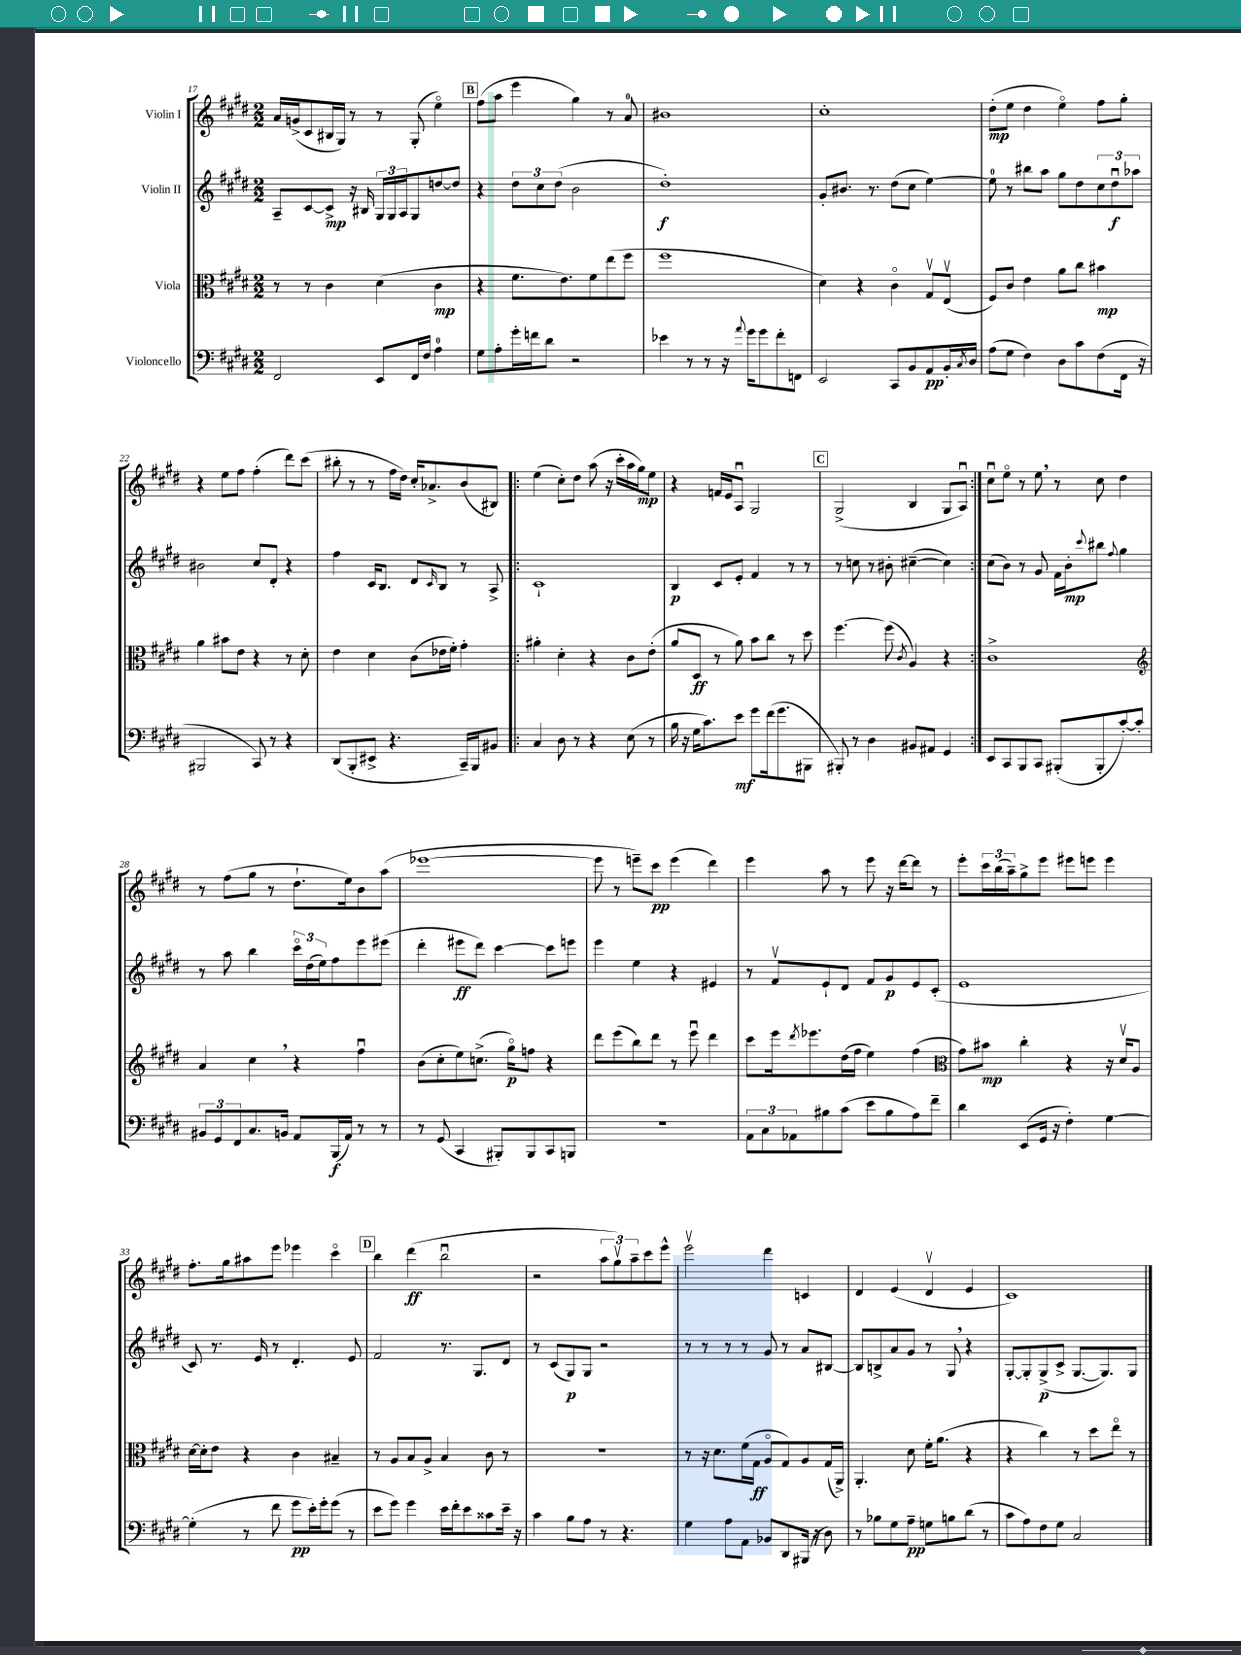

**kern	**dynam	**kern	**dynam	**kern	**dynam	**kern	**dynam
*part4	*part4	*part3	*part3	*part2	*part2	*part1	*part1
*staff4	*staff4	*staff3	*staff3	*staff2	*staff2	*staff1	*staff1
*I"Violoncello	*	*I"Viola	*	*I"Violin II	*	*I"Violin I	*
*clefF4	*	*clefC3	*	*clefG2	*	*clefG2	*
*k[f#c#g#d#]	*	*k[f#c#g#d#]	*	*k[f#c#g#d#]	*	*k[f#c#g#d#]	*
*M2/2	*	*M2/2	*	*M2/2	*	*M2/2	*
=17	=17	=17	=17	=17	=17	=17	=17
2FF#/	.	8r	.	8A~/L	.	16a/LL	.
.	.	.	.	.	.	(16gn^/J	.
.	.	8r	.	[8c#/	.	8c#/	.
.	.	4c#\	.	8c#^/J]	mp	16B#X/L	.
.	.	.	.	.	.	16G#/JJ)	.
.	.	.	.	16r	.	8r	.
.	.	.	.	16B#X/	.	.	.
8EE/L	.	(4d#\	.	24G#/LL	.	8r	.
.	.	.	.	24G#/	.	.	.
.	.	.	.	24A/J	.	.	.
16FF#/L	.	.	.	8G#/	.	(8G#'/	.
16F#/JJ	.	.	.	.	.	.	.
4A\	.	4c#\	mp	[8ddn/	.	4ee\)	.
.	.	.	.	8dd/J]	.	.	.
!!LO:REH:place=s1:t=B
=18	=18	=18	=18	=18	=18	=18	=18
8G#\L	.	4r	.	4r	.	(8ff#\L	.
8A'\	.	.	.	.	.	8aa\J	.
16g#'\L	.	8.f#\L	.	12dd#\L	.	4eee\	.
16fn\J	.	.	.	.	.	.	.
.	.	.	.	12cc#\	.	.	.
8d#\J	.	.	.	.	.	.	.
.	.	.	.	(12dd#\J	.	.	.
.	.	8.e\)	.	.	.	.	.
2r	.	.	.	2b\	.	4gg#\)	.
.	.	8f#\	.	.	.	.	.
.	.	(8ee\	.	.	.	8r	.
.	.	8ff#\J	.	.	.	8a/	.
=19	=19	=19	=19	=19	=19	=19	=19
4e-X\	.	1ff#	.	1dd#')	f	1b#X	.
8r	.	.	.	.	.	.	.
8r	.	.	.	.	.	.	.
16r	.	.	.	.	.	.	.
8qqa/	.	.	.	.	.	.	.
16g#\KL	.	.	.	.	.	.	.
8g#\	.	.	.	.	.	.	.
8f#'\	.	.	.	.	.	.	.
8FFn\J	.	.	.	.	.	.	.
=20	=20	=20	=20	=20	=20	=20	=20
2EE/	.	4d#\)	.	8g#'/L	.	1cc#'	.
.	.	.	.	8.b#X/J	.	.	.
.	.	4r	.	.	.	.	.
.	.	.	.	8.r	.	.	.
8CC#/L	.	4c#\	.	(8dd#\L	.	.	.
8BB/	.	.	.	8cc#\J	.	.	.
8AA/	pp	8G#v/L	.	[4ee\)	.	.	.
16BB'/L	.	(8Ev/J	.	.	.	.	.
8qC#/	.	.	.	.	.	.	.
16D#/JJ	.	.	.	.	.	.	.
=21	=21	=21	=21	=21	=21	=21	=21
(8A\L	.	8F#/L)	.	8ee\]	.	(8dd#'\L	mp
8G#\J	.	8c#/J	.	8r	.	8ee\J	.
4F#\)	.	4e\	.	8bb#X\L	.	4dd#\	.
.	.	.	.	8aa\J	.	.	.
8D#\L	.	8a\L	.	8gg#\L	.	4ee\)	.
8c#\	.	8cc#\J	.	8dd#\	.	.	.
(8F#\	.	4b#X\	mp	12cc#\	.	8ff#\L	.
.	.	.	.	12dd#u\	f	.	.
16FF#\Jk	.	.	.	.	.	8gg#'\J	.
.	.	.	.	12aa-X\J	.	.	.
16r	.	.	.	.	.	.	.
!!LO:LB:g=z
=22	=22	=22	=22	=22	=22	=22	=22
2BBB#X/	.	4a\	.	2b#X\	.	4r	.
.	.	8b#X\L	.	.	.	8ee\L	.
.	.	8e\J	.	.	.	8ff#\J	.
8CC#/)	.	4r	.	8cc#/L	.	(4ff#'\	.
8r	.	.	.	8d#'/J	.	.	.
4r	.	8r	.	4r	.	8ddd#\L)	.
.	.	8d#'\	.	.	.	(8ccc#\J	.
=23	=23	=23	=23	=23	=23	=23	=23
(8DD#/L	.	4e\	.	4ff#\	.	8bb#X'\	.
8BBB'/	.	.	.	.	.	8r	.
8EE#X^/J	.	4d#\	.	16c#/KL	.	8r	.
.	.	.	.	8.B/J	.	.	.
4.r	.	.	.	.	.	16ff#\LL	.
.	.	.	.	.	.	16dd#\JJ)	.
.	.	(8c#\L	.	8d#/L	.	16cc#'/KL	.
.	.	.	.	.	.	8.a-X^/	.
.	.	.	.	16qqc#/	.	.	.
.	.	16e-X\L	.	8B/J	.	.	.
.	.	16f#'\JJ)	.	.	.	.	.
16CC#~/LL)	.	4g#'\	.	8r	.	(8b/	.
16BBB/J	.	.	.	.	.	.	.
8BB#X/J	.	.	.	8A^/	.	8B#X/J)	.
=24!|:	=24!|:	=24!|:	=24!|:	=24!|:	=24!|:	=24!|:	=24!|:
4C#/	.	4a#X'\	.	1c#`	.	(4ee\	.
8D#\	.	4d#'\	.	.	.	8cc#'\L)	.
8r	.	.	.	.	.	8dd#\J	.
4r	.	4r	.	.	.	(8aa\	.
.	.	.	.	.	.	16r	.
.	.	.	.	.	.	16ccc#'\LL	.
(8E\	.	8c#\L	.	.	.	16aa\	.
.	.	.	.	.	.	16gg#\J)	mp
8r	.	(8e'\J	.	.	.	8ee\J	.
=25	=25	=25	=25	=25	=25	=25	=25
16B\	.	8a/L	.	4B/	p	4r	.
16r	.	.	.	.	.	.	.
16G#\KL	.	8D#/J	ff	.	.	.	.
8.c#\)	.	.	.	.	.	.	.
.	.	8r	.	8c#/L	.	16fn/LL	.
.	.	.	.	.	.	16e/J	.
8e\J	mf	8a\)	.	8e'/J	.	8Au/J	.
8g#\L	.	8b\L	.	4f#/	.	2G#/	.
(16f#\k	.	8cc#\J	.	.	.	.	.
8.g#\	.	.	.	.	.	.	.
.	.	8r	.	8r	.	.	.
8BBB#X\J	.	8dd#\	.	8r	.	.	.
!!LO:REH:place=s1:t=C
=26	=26	=26	=26	=26	=26	=26	=26
8BBB#X'/)	.	[4.ff#\	.	8r	.	(2G#^/	.
8r	.	.	.	8ccn\	.	.	.
4D#\	.	.	.	8r	.	.	.
.	.	(8ff#\]	.	8b#X'\	.	.	.
.	.	8qc#/	.	.	.	.	.
8BB#X/L	.	4A/)	.	([4cc#X~\	.	4B/	.
8AA#X/J	.	.	.	.	.	.	.
4GG#/	.	4r	.	4cc#\])	.	8G#/L	.
.	.	.	.	.	.	8Au/J)	.
=27:|!	=27:|!	=27:|!	=27:|!	=27:|!	=27:|!	=27:|!	=27:|!
8EE/L	.	1c#^	.	(8cc#\L	.	8cc#u\L	.
8CC#/	.	.	.	8b\J)	.	8ee\J	.
8BBB/	.	.	.	8r	.	8r	.
8CC#/J	.	.	.	8g#/	.	8ee,\	.
(8BBB#X'/L	.	.	.	16f#\LL	.	8r	.
.	.	.	.	16b'\J	mp	.	.
.	.	.	.	8qqccc#/	.	.	.
8BBB#'/	.	.	.	8bb#X\J	.	8cc#\	.
.	.	.	.	8qqff#/	.	.	.
[8c#'/)	.	.	.	4gg#\	.	4dd#\	.
8c#'/J]	.	.	.	.	.	.	.
!!LO:LB:g=z
=28	=28	=28	=28	=28	=28	=28	=28
*	*	*clefG2	*	*	*	*	*
12BB#X/L	.	4a/	.	8r	.	8r	.
12GG#/	.	.	.	.	.	.	.
.	.	.	.	8aa\	.	(8ff#\L	.
12FF#/	.	.	.	.	.	.	.
8.C#/	.	4cc#,\	.	4bb\	.	8gg#\J	.
.	.	.	.	.	.	8r	.
16BBn/Jk	.	.	.	.	.	.	.
8AA/L	.	4r	.	24ccc#\LL	.	8.dd#`\L	.
.	.	.	.	(24dd#\	.	.	.
.	.	.	.	24ee\J)	.	.	.
(16BBB/L	f	.	.	8ff#\	.	.	.
16AA/JJ)	.	.	.	.	.	16ee\k)	.
8r	.	4ff#u\	.	8eee\	.	8b\	.
8r	.	.	.	(8eee#X\J	.	(8aa\J	.
=29	=29	=29	=29	=29	=29	=29	=29
8r	.	(8b\L	.	4ddd#'\	.	[1eee-X	.
(8GG#/	.	8cc#'\	.	.	.	.	.
4CC#/	.	8ee\)	.	8eee#X\L	ff	.	.
.	.	(8.ccn^\J	.	8ddd#\J)	.	.	.
8BBB#X'/L)	.	.	.	[4ccc#\	.	.	.
.	.	16gg#\KL)	p	.	.	.	.
8BBB#/	.	8ffn\J	.	.	.	.	.
8CC#/	.	4r	.	8ccc#\L]	.	.	.
8BBBn/J	.	.	.	8eeen\J	.	.	.
=30	=30	=30	=30	=30	=30	=30	=30
1r	.	8ddd#\L	.	4eee\	.	8eee-\]	.
.	.	(8eee\	.	.	.	8r	.
.	.	8bb\)	.	4ee\	.	8eeen~\L)	.
.	.	8ddd#\J	.	.	.	8ccc#\J	pp
.	.	8r	.	4r	.	(4eee\	.
.	.	8eeeu\	.	.	.	.	.
.	.	4ddd#\	.	4e#X/	.	4ddd#\)	.
=31	=31	=31	=31	=31	=31	=31	=31
12AA\L	.	8ccc#\L	.	8r	.	4eee\	.
12C#\	.	.	.	.	.	.	.
.	.	16eee\k	.	8f#v/L	.	.	.
12AA-X\	.	.	.	.	.	.	.
.	.	8qddd#/	.	.	.	.	.
.	.	8.eee-X\	.	.	.	.	.
8B#X\	.	.	.	8e`/	.	8aa\	.
(8c#\J	.	(16dd#\L	.	8d#/J	.	8r	.
.	.	16ff#\JJ	.	.	.	.	.
8e\L	.	4ee\)	.	8f#/L	.	8eee\	.
8B#\	.	.	.	8g#/	p	16r	.
.	.	.	.	.	.	[16ddd#\KL	.
8A\)	.	(4ff#\	.	8e/	.	8ddd#\J]	.
8f#~\J	.	.	.	(8c#'/J	.	8r	.
=32	=32	=32	=32	=32	=32	=32	=32
*	*	*clefC3	*	*	*	*	*
4d#\	.	8g#\L)	.	1e	.	8eee'\L	.
.	.	8b#X\J	mp	.	.	24ccc#\L	.
.	.	.	.	.	.	(24bb\	.
.	.	.	.	.	.	24aa~\J)	.
(8EE/L	.	4cc#'\	.	.	.	8gg#^\	.
16GG#/Jk	.	.	.	.	.	8eee\J	.
16r	.	.	.	.	.	.	.
4F#'\)	.	4r	.	.	.	8eee#X\L	.
.	.	.	.	.	.	8eeen\J	.
[4G#\	.	16r	.	.	.	4eee\	.
.	.	16d#v/KL	.	.	.	.	.
.	.	8A/J	.	.	.	.	.
!!LO:LB:g=z
=33	=33	=33	=33	=33	=33	=33	=33
(4G#'\]	.	[16d#\LL	.	8c#/)	.	8.ff#'\L	.
.	.	16d#'\J]	.	.	.	.	.
.	.	8e\J	.	8.r	.	.	.
.	.	.	.	.	.	16gg#\k	.
8r	.	4r	.	.	.	8aa#X\	.
.	.	.	.	16e/	.	.	.
8f#\	.	.	.	8r	.	8eee\J	.
8g#\L	pp	4c#\	.	4.d#'/	.	4eee-X\	.
16e'\L)	.	.	.	.	.	.	.
16g#'\J	.	.	.	.	.	.	.
(8g#\J	.	4B#X~/	.	.	.	4ccc#\	.
8r	.	.	.	8e/	.	.	.
!!LO:REH:place=s1:t=D
=34	=34	=34	=34	=34	=34	=34	=34
8e\L	.	8r	.	2f#/	.	4bb\	.
8g#\J)	.	8A/L	.	.	.	.	.
4g#\	.	8B/	.	.	.	(4ddd#\	ff
.	.	8A^/J	.	.	.	.	.
16e\LL	.	4B/	.	8.r	.	2bbu\	.
16f#'\J	.	.	.	.	.	.	.
8e\	.	.	.	.	.	.	.
.	.	.	.	8.G#/L	.	.	.
8c##X\	.	8c#\	.	.	.	.	.
16e~\Jk	.	8r	.	8d#/J	.	.	.
16r	.	.	.	.	.	.	.
=35	=35	=35	=35	=35	=35	=35	=35
4c#\	.	1r	.	8r	.	2r	.
.	.	.	.	(8c#/L	.	.	.
8B\L	.	.	.	8G#/)	p	.	.
8A\J	.	.	.	8G#/J	.	.	.
8r	.	.	.	2r	.	12aa\L	.
.	.	.	.	.	.	12gg#v\)	.
4.r	.	.	.	.	.	.	.
.	.	.	.	.	.	12aa~\	.
.	.	.	.	.	.	8ccc#\	.
.	.	.	.	.	.	8eee^^\J	.
=36	=36	=36	=36	=36	=36	=36	=36
4G#\	.	8r	.	8r	.	2eeev\	.
.	.	16r	.	8r	.	.	.
.	.	8.d#\L	.	.	.	.	.
8A\L	.	.	.	8r	.	.	.
8AA\J	.	(16f#\L	.	8r	.	.	.
.	.	16G#\JJ	ff	.	.	.	.
8BB-X/L	.	8A/L	.	8g#/	.	4ddd#\	.
8DD#/	.	8G#/)	.	8r	.	.	.
(16BBB#X/Jk	.	8A/	.	8a/L	.	4cn/	.
16r	.	.	.	.	.	.	.
8D#\)	.	(16G#/L	.	[8B#X/J	.	.	.
.	.	16AA^/JJ)	.	.	.	.	.
=37	=37	=37	=37	=37	=37	=37	=37
8r	.	4.AA'/	.	8B#/L]	.	4d#/	.
8B-X\L	.	.	.	8Bn^/	.	.	.
8G#\	.	.	.	8a/	.	(4e/	.
8A~\J	pp	8d#\	.	8g#/J	.	.	.
8Gn\L	.	16f#'\KL	.	8r	.	4d#v/	.
.	.	(8.a\J	.	.	.	.	.
8Bn\	.	.	.	8G#,/	.	.	.
(8d#\J	.	4r	.	4r	.	4e/	.
8r	.	.	.	.	.	.	.
=38	=38	=38	=38	=38	=38	=38	=38
8c#\L	.	4r	.	[8G#'/L	.	1c#)	.
8A\)	.	.	.	8G#'/]	.	.	.
8F#\	.	4cc#\)	.	(8G#^/	p	.	.
8G#\J	.	.	.	8c#^/J	.	.	.
2C#/	.	8r	.	[8.G#/L	.	.	.
.	.	8dd#\L	.	.	.	.	.
.	.	.	.	8.G#/])	.	.	.
.	.	8ee\J	.	.	.	.	.
.	.	8r	.	8G#/J	.	.	.
==	==	==	==	==	==	==	==
*-	*-	*-	*-	*-	*-	*-	*-
